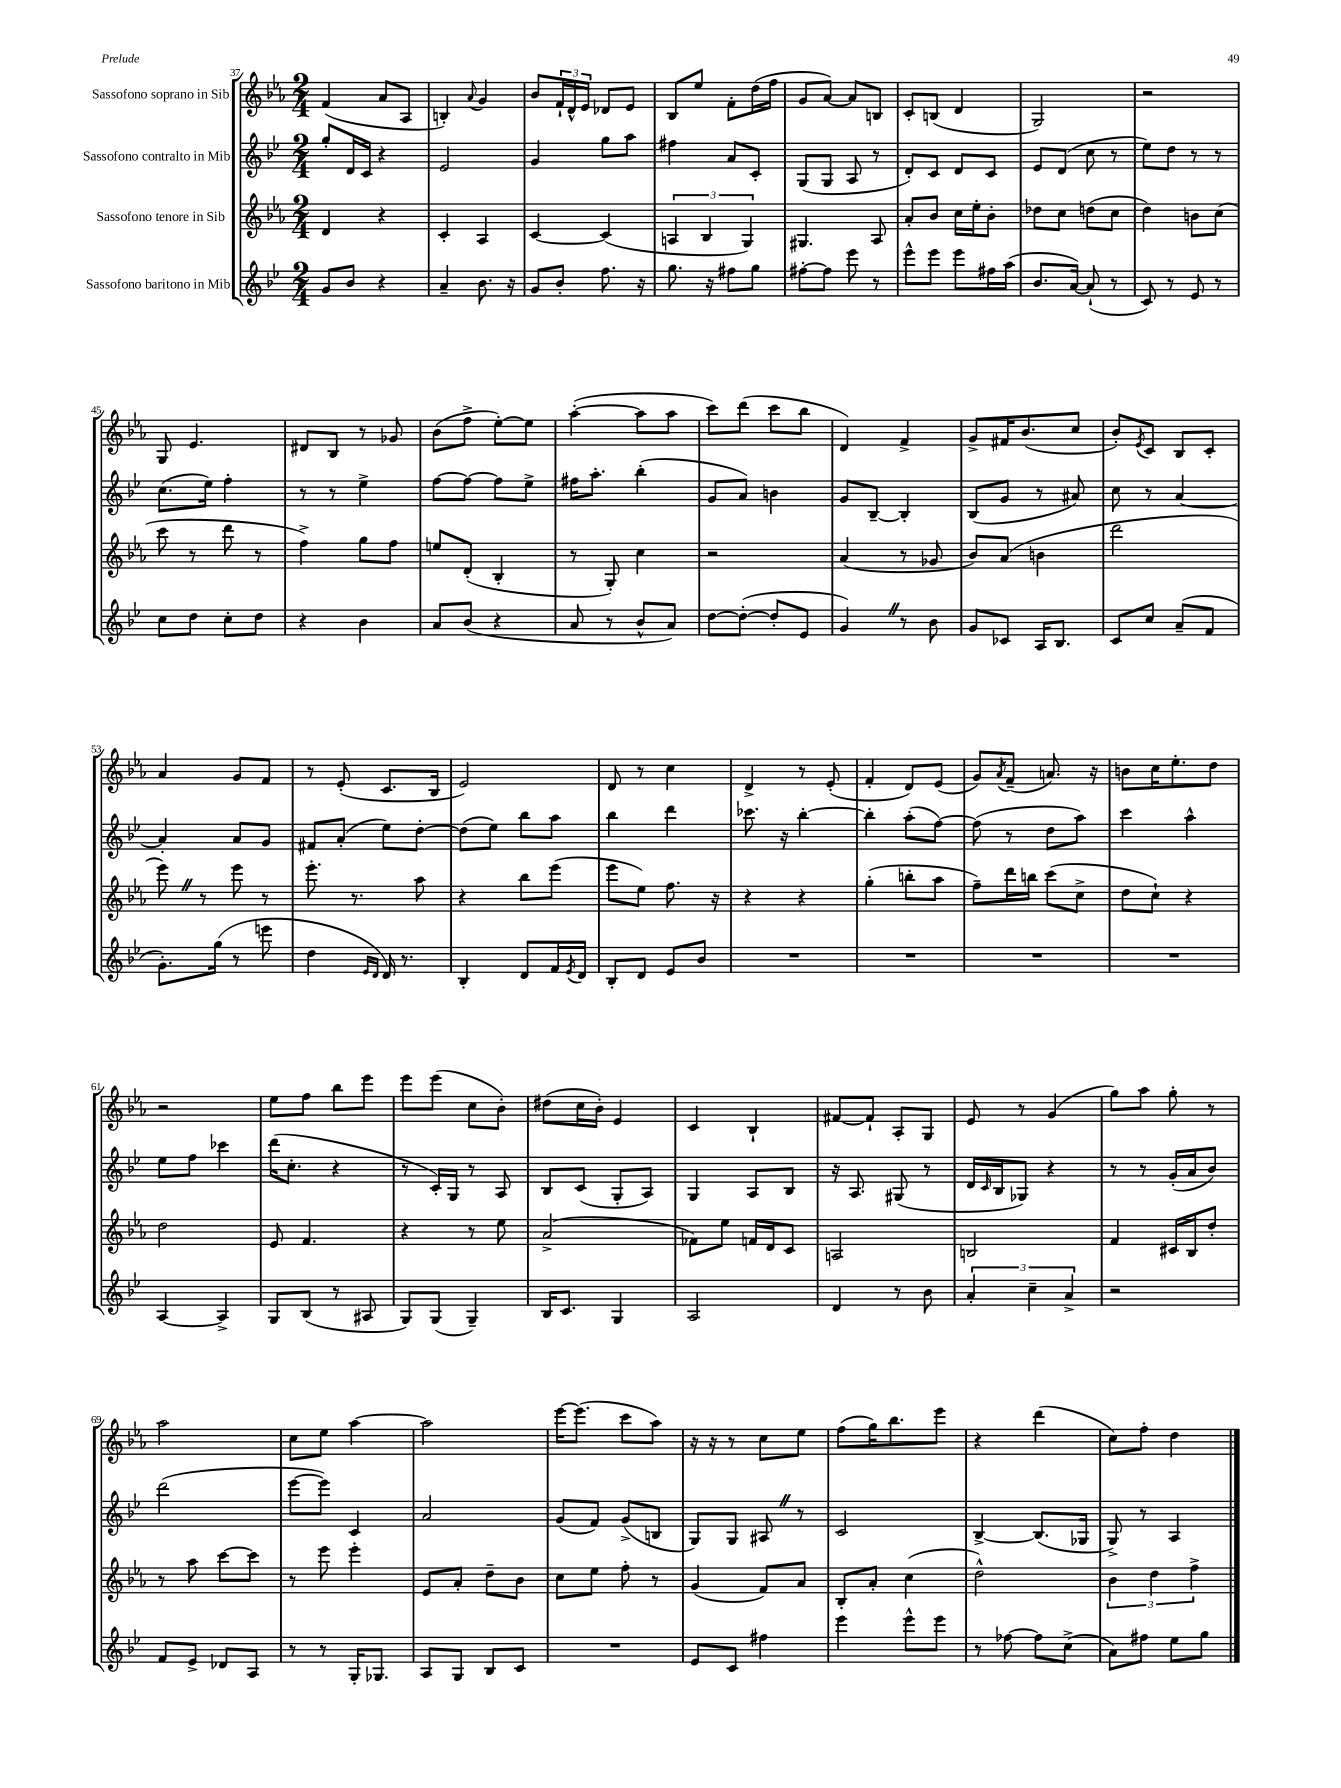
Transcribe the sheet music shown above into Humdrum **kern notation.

**kern	**kern	**kern	**kern
*part4	*part3	*part2	*part1
*staff4	*staff3	*staff2	*staff1
*I"Sassofono baritono in Mib	*I"Sassofono tenore in Sib	*I"Sassofono contralto in Mib	*I"Sassofono soprano in Sib
*clefG2	*clefG2	*clefG2	*clefG2
*k[b-e-]	*k[b-e-a-]	*k[b-e-]	*k[b-e-a-]
*M2/4	*M2/4	*M2/4	*M2/4
=37	=37	=37	=37
8g/L	4d/	8gg'/L	(4f/
8b-/J	.	16d/L	.
.	.	16c/JJ	.
4r	4r	4r	8a-/L
.	.	.	8A-/J
=38	=38	=38	=38
4a~/	4c'/	2e-/	4Bn'/)
.	.	.	8qqa-/
8.b-\	4A-/	.	4g/
16r	.	.	.
=39	=39	=39	=39
8g/L	[4c/	4g/	8b-/L
8b-'/J	.	.	24f`/L
.	.	.	24d^^/
.	.	.	24e-/JJ
8.ff\	(4c/]	8gg\L	8d-X/L
.	.	8aa\J	8e-/J
16r	.	.	.
=40	=40	=40	=40
8.gg\	6An/	4ff#X\	8B-/L
.	.	.	8ee-/J
.	6B-/	.	.
16r	.	.	.
8ff#X\L	.	8a/L	8f'\L
.	6G/)	.	.
8gg\J	.	8c'/J	(16dd\L
.	.	.	16ff\JJ
=41	=41	=41	=41
[8ff#X'\L	4.G#X/	(8G/L	8g/L
8ff#\J]	.	8G/J	[8a-/J)
8eee-\	.	8A/	8a-/L]
8r	8A-/	8r	8Bn/J
=42	=42	=42	=42
8eee-^^\L	8a-'/L	8d'/L)	8c'/L
8eee-\J	8b-/J	8c/J	(8Bn/J
8eee-\L	16cc\LL	8d/L	4d/
.	16ee-'\J	.	.
16ff#X\L	8b-'\J	8c/J	.
(16aa\JJ	.	.	.
=43	=43	=43	=43
8.b-/L	8dd-X\L	8e-/L	2G/)
.	8cc\J	(8d/J	.
[16a/Jk)	.	.	.
(8a`/]	(8ddn\L	8cc\	.
8r	8cc\J	8r	.
=44	=44	=44	=44
8c/)	4dd\)	8ee-\L)	2r
8r	.	8dd\J	.
8e-/	8bn\L	8r	.
8r	(8cc\J	8r	.
!!LO:LB:g=z
=45	=45	=45	=45
8cc\L	8ccc\	(8.cc\L	8G/
8dd\J	8r	.	4.e-/
.	.	16ee-\Jk)	.
8cc'\L	8ddd\	4ff'\	.
8dd\J	8r	.	.
=46	=46	=46	=46
4r	4ff^\)	8r	8d#X/L
.	.	8r	8B-/J
4b-\	8gg\L	4ee-^\	8r
.	8ff\J	.	8g-X/
=47	=47	=47	=47
8a/L	8een/L	[8ff\L	(8b-\L
(8b-/J	(8d'/J	8ff\J_	8ff^\J
4r	4B-'/	8ff\L]	[8ee-'\L)
.	.	8ee-^\J	8ee-\J]
=48	=48	=48	=48
8a/	8r	16ff#X\KL	([4aa-'\
.	.	8.aa'\J	.
8r	8G'/)	.	.
8b-^^/L	4cc\	(4bb-'\	8aa-\L]
8a/J)	.	.	8aa-\J
=49	=49	=49	=49
[8dd\L	2r	8g/L	8ccc\L)
(8dd'\J_	.	8a/J)	(8ddd\J
8dd'/L]	.	4bn\	8ccc\L
8e-/J	.	.	8bb-\J
=50	=50	=50	=50
4gZ/)	(4a-/	8g/L	4d/)
.	.	[8B-~/J	.
8r	8r	4B-'/]	4f^/
8b-\	8g-X/	.	.
=51	=51	=51	=51
8g/L	8b-/L)	(8B-/L	8g^/L
8c-X/J	(8a-/J	8g/J	16f#X/K
.	.	.	(8.b-/
16A/KL	4bn\	8r	.
8.B-/J	.	.	.
.	.	8a#X/)	8cc/J
=52	=52	=52	=52
8c/L	2ddd\	8cc\	8b-'/L)
.	.	.	8qe-/
8cc/J	.	8r	8c/J
(8a~/L	.	[4a/	8B-/L
8f/J	.	.	8c'/J
!!LO:LB:g=z
=53	=53	=53	=53
8.g'\L)	8eee-Z\)	4a'/]	4a-/
.	8r	.	.
(16gg\Jk	.	.	.
8r	8eee-\	8a/L	8g/L
8eeen\	8r	8g/J	8f/J
=54	=54	=54	=54
4dd\	8.eee-'\	8f#X/L	8r
.	.	(8a'/J	(8e-'/
.	8.r	.	.
16qqe-/LL	.	.	.
16qqd/JJ	.	.	.
16d/)	.	8ee-\L)	8.c/L
8.r	.	.	.
.	8aa-\	[8dd'\J	.
.	.	.	16B-/Jk
=55	=55	=55	=55
4B-'/	4r	(8dd\L]	2e-/)
.	.	8ee-\J)	.
8d/L	8bb-\L	8bb-\L	.
16f/L	(8eee-\J	8aa\J	.
8qe-/	.	.	.
16d/JJ	.	.	.
=56	=56	=56	=56
8B-'/L	8eee-\L	4bb-\	8d/
8d/J	8ee-\J)	.	8r
8e-/L	8.ff\	4ddd\	4cc\
8b-/J	.	.	.
.	16r	.	.
=57	=57	=57	=57
2r	4r	8.ccc-X\	4d^/
.	.	16r	.
.	4r	[4bb-'\	8r
.	.	.	(8e-'/
=58	=58	=58	=58
2r	(4gg'\	4bb-'\]	4f'/
.	8bbn'\L	(8aa'\L	8d/L)
.	8aa-\J	[8ff\J)	(8e-/J
=59	=59	=59	=59
2r	8ff~\L)	(8ff\]	8g/L)
.	.	.	8qa-/
.	16ddd\L	8r	(8f~/J
.	16bbn\JJ	.	.
.	(8ccc\L	8dd\L	8.an/)
.	8cc^\J	8aa\J)	.
.	.	.	16r
=60	=60	=60	=60
2r	8dd\L	4ccc\	8bn\L
.	8cc`\J)	.	16cc\K
.	.	.	8.ee-'\
.	4r	4aa^^\	.
.	.	.	8dd\J
!!LO:LB:g=z
=61	=61	=61	=61
[4A/	2dd\	8ee-\L	2r
.	.	8ff\J	.
4A^/]	.	4ccc-X\	.
=62	=62	=62	=62
8G/L	8e-/	(16ddd\KL	8ee-\L
.	.	8.cc'\J	.
(8B-/J	4.f/	.	8ff\J
8r	.	4r	8bb-\L
8A#X/	.	.	8eee-\J
=63	=63	=63	=63
8G/L)	4r	8r	8eee-\L
(8G/J	.	16c'/LL)	(8eee-\J
.	.	16G/JJ	.
4G~/)	8r	8r	8cc\L
.	8ee-\	8A/	8b-'\J)
=64	=64	=64	=64
16B-/KL	(2a-^/	8B-/L	(8dd#X\L
8.c/J	.	.	.
.	.	(8c/J	16cc\L
.	.	.	16b-'\JJ)
4G/	.	8G'/L	4e-/
.	.	8A/J)	.
=65	=65	=65	=65
2A/	8f-X\L)	4G/	4c/
.	8ee-\J	.	.
.	16fn/LL	8A/L	4B-`/
.	16d/J	.	.
.	8c/J	8B-/J	.
=66	=66	=66	=66
4d/	2An/	16r	[8f#X/L
.	.	8.A/	.
.	.	.	8f#`/J]
8r	.	(8G#X/	8A-'/L
8b-\	.	8r	8G/J
=67	=67	=67	=67
6a'/	2Bn/	16d/LL	8e-/
.	.	16qqc/	.
.	.	16B-/J	.
.	.	8G-X/J)	8r
6cc~\	.	.	.
.	.	4r	(4g/
6a^/	.	.	.
=68	=68	=68	=68
2r	4f/	8r	8gg\L)
.	.	8r	8aa-\J
.	16c#X/LL	(16g'/LL	8gg'\
.	16B-/J	16a/J	.
.	8dd'/J	8b-/J)	8r
!!LO:LB:g=z
=69	=69	=69	=69
8f/L	8r	(2ddd\	2aa-\
8e-^/J	8aa-\	.	.
8d-X/L	[8ccc\L	.	.
8A/J	8ccc\J]	.	.
=70	=70	=70	=70
8r	8r	[8eee-\L	8cc\L
8r	8eee-\	8eee-\J])	8ee-\J
16G'/KL	4eee-'\	4c/	[4aa-\
8.G-X/J	.	.	.
=71	=71	=71	=71
8A/L	8e-/L	2a/	2aa-\]
8G/J	8a-'/J	.	.
8B-/L	8dd~\L	.	.
8c/J	8b-\J	.	.
=72	=72	=72	=72
2r	8cc\L	(8g/L	[16eee-\KL
.	.	.	(8.eee-\J]
.	8ee-\J	8f/J)	.
.	8ff'\	(8g^/L	8ccc\L
.	8r	8Bn/J	8aa-\J)
=73	=73	=73	=73
8e-/L	(4g/	8G/L)	16r
.	.	.	16r
8c/J	.	8G/J	8r
4ff#X\	8f/L)	8A#XZ/	8cc\L
.	8a-/J	8r	8ee-\J
=74	=74	=74	=74
4eee-\	8B-'/L	2c/	(8ff\L
.	8a-'/J	.	16gg\K)
.	.	.	8.bb-\
8eee-^^\L	(4cc\	.	.
8eee-\J	.	.	8eee-\J
=75	=75	=75	=75
8r	2dd^^\)	[4B-^/	4r
[8ff-X\	.	.	.
8ff-\L]	.	(8.B-/L]	(4ddd\
(8cc^\J	.	.	.
.	.	16G-X/Jk	.
=76	=76	=76	=76
8a\L)	6b-\	8G^/)	8cc\L)
8ff#X\J	.	8r	8ff'\J
.	6dd\	.	.
8ee-\L	.	4A/	4dd\
.	6ff^\	.	.
8gg\J	.	.	.
==	==	==	==
*-	*-	*-	*-
